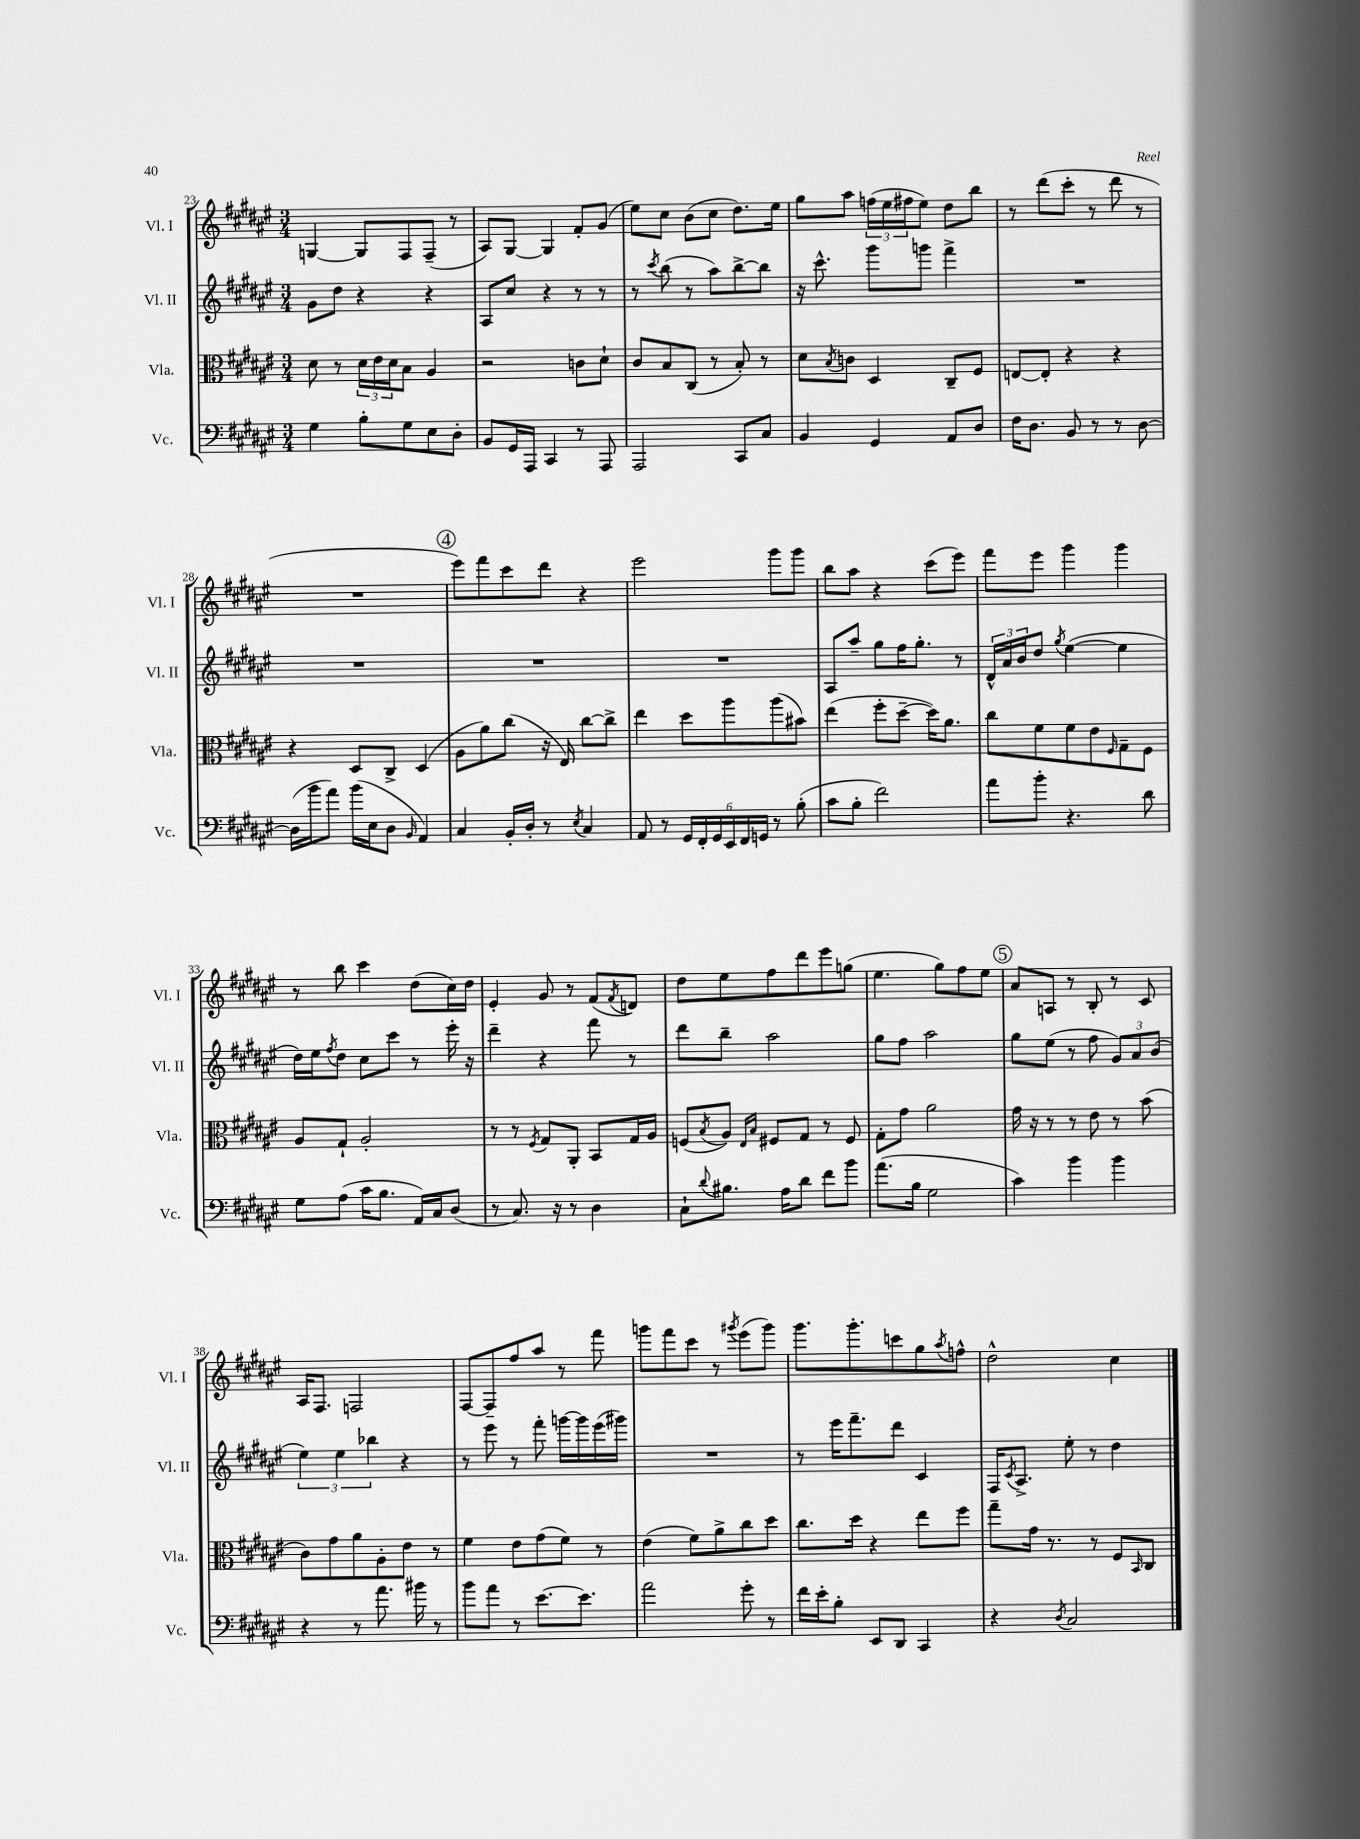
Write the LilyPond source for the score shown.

<<
\new StaffGroup <<
\new Staff = "s0" \with { instrumentName = "Vl. I" shortInstrumentName = "Vl. I" } {
    \clef treble \key fis \major \numericTimeSignature \time 3/4
    g4~ g8 fis8 fis8--( r8 |
    ais8) gis8~ gis4 fis'8-. gis'8( |
    eis''8) cis''8 b'8( cis''8 dis''8.) eis''16 |
    gis''8 ais''8 \tuplet 3/2 { f''16( eis''16 fis''16 } eis''8) dis''8 b''8 |
    r8 dis'''8( cis'''8-. r8 dis'''8 r8 |
    R2. |
    \mark \markup { \circle "4" } eis'''8) fis'''8 cis'''8 dis'''8 r4 |
    eis'''2 gis'''8 gis'''8 |
    b''8 ais''8 r4 cis'''8( eis'''8) |
    fis'''8 eis'''8 gis'''4 gis'''4 |
    r8 b''8 cis'''4 dis''8( cis''16) dis''16 |
    eis'4-. gis'8 r8 fis'8( \acciaccatura { fis'8 } d'8) |
    dis''8 eis''8 fis''8 dis'''8 eis'''8 g''8( |
    eis''4. gis''8) fis''8 eis''8 |
    \mark \markup { \circle "5" } ais'8 a8 r8 b8-. r8 cis'8 |
    ais16 fis8. f2 |
    fis8~ fis8-- fis''8 ais''8 r8 fis'''8 |
    g'''8 fis'''8 cis'''8 r8 \acciaccatura { gis'''8 } eis'''8( gis'''8) |
    gis'''8. gis'''8.-. c'''8 gis''8 \acciaccatura { ais''8 } f''8-^ |
    dis''2-^ cis''4 \bar "|." |
}
\new Staff = "s1" \with { instrumentName = "Vl. II" shortInstrumentName = "Vl. II" } {
    \clef treble \key fis \major \numericTimeSignature \time 3/4
    gis'8 dis''8 r4 r4 |
    ais8 cis''8 r4 r8 r8 |
    r8 \acciaccatura { cis'''8 } b''8( r8 ais''8) b''8~-> b''8 |
    r16 cis'''8.-^ gis'''8 g'''8 fis'''4-> |
    R2. |
    R2. |
    \mark \markup { \circle "4" } R2. |
    R2. |
    ais8 ais''8-- gis''8 fis''16 gis''8.-. r8 |
    \tuplet 3/2 { dis'16-^ ais'16 b'16 } dis''8 \acciaccatura { gis''8 } eis''4~( eis''4 |
    dis''16) eis''16 \acciaccatura { fis''8 } dis''8 cis''8 cis'''8 r8 eis'''16-. r16 |
    dis'''4-- r4 fis'''8 r8 |
    dis'''8 b''8-- ais''2 |
    gis''8 fis''8 ais''2 |
    \mark \markup { \circle "5" } gis''8 eis''8( r8 fis''8 \tuplet 3/2 { gis'8) ais'8 b'8( } |
    \tuplet 3/2 { eis''4) eis''4 bes''4 } r4 |
    r8 eis'''8 r8 fis'''8-. g'''16~ g'''16 eis'''16( gis'''16) |
    R2. |
    r8 eis'''16 fis'''8.-- dis'''8 cis'4 |
    fis16 \acciaccatura { cis'8 } ais8.-> eis''8-. r8 dis''4 \bar "|." |
}
\new Staff = "s2" \with { instrumentName = "Vla." shortInstrumentName = "Vla." } {
    \clef alto \key fis \major \numericTimeSignature \time 3/4
    dis'8 r8 \tuplet 3/2 { dis'16 eis'16 dis'16 } b8 ais4 |
    r2 c'8 dis'8-! |
    cis'8 b8 cis8( r8 b8-.) r8 |
    dis'8 \acciaccatura { b8 } c'8 dis4 cis8-- fis8 |
    e8~ e8-. r4 r4 |
    r4 dis8 cis8-> dis4( |
    \mark \markup { \circle "4" } ais8 ais'8) cis''8( r16 eis16) cis''8~ cis''8-> |
    eis''4 dis''8 ais''8 ais''8( bis'8) |
    eis''4( fis''8-. dis''8~-- dis''16) ais'8. |
    cis''8 fis'8 fis'8 eis'8 \grace { fis16 } gis8-- fis8 |
    ais8 gis8-! ais2-. |
    r8 r8 \acciaccatura { fis8 } gis8 ais,8-. b,8 gis16 ais16 |
    f8( \acciaccatura { b8 } ais8) \grace { eis16 b16 } fis8 gis8 r8 fis8 |
    gis8-. gis'8 ais'2 |
    \mark \markup { \circle "5" } gis'16 r16 r8 r8 eis'8 r8 b'8( |
    cis'8) gis'8 ais'8 ais8-. eis'8 r8 |
    fis'4 eis'8 gis'8( fis'8) r8 |
    eis'4( fis'8) ais'8-> cis''8 dis''8 |
    cis''8. dis''16 r4 eis''8 fis''8 |
    gis''8-- gis'16 r8. r8 fis8 \grace { b,16 } cis8 \bar "|." |
}
\new Staff = "s3" \with { instrumentName = "Vc." shortInstrumentName = "Vc." } {
    \clef bass \key fis \major \numericTimeSignature \time 3/4
    gis4 b8-. gis8 eis8 dis8-. |
    b,8 gis,16 ais,,16 cis,4 r8 ais,,8 |
    ais,,2 cis,8 cis8 |
    b,4 gis,4 ais,8 dis8 |
    fis16 dis8. b,8 r8 r8 dis8~ |
    dis16( b'16 ais'8) b'16( eis16 dis8 \grace { b,16 } ais,4) |
    \mark \markup { \circle "4" } cis4 b,16-. dis16-. r8 \acciaccatura { eis8 } cis4 |
    ais,8 r8 \tuplet 6/4 { gis,16 fis,16-. gis,16 eis,16 fis,16 g,16 } r8 b8-.( |
    cis'8 b8-. fis'2) |
    ais'8 b'8-. r4. dis'8 |
    gis8 ais8( cis'16 b8. ais,16) cis16 dis8( |
    r8 cis8.) r16 r8 dis4 |
    cis8-! \appoggiatura { dis'8 } bis8. ais16 dis'8 fis'8 b'8 |
    ais'8.( b16 gis2 |
    \mark \markup { \circle "5" } cis'4) b'4 b'4 |
    r4 r8 ais'8. bis'16 r8 |
    b'8 ais'8 r8 eis'8.~ eis'8. |
    ais'2 gis'8-. r8 |
    fis'16 eis'16-. b8-. eis,8 dis,8 cis,4 |
    r4 \acciaccatura { dis8 } cis2 \bar "|." |
}
>>
>>
\layout { \context { \Score currentBarNumber = #23 } }
